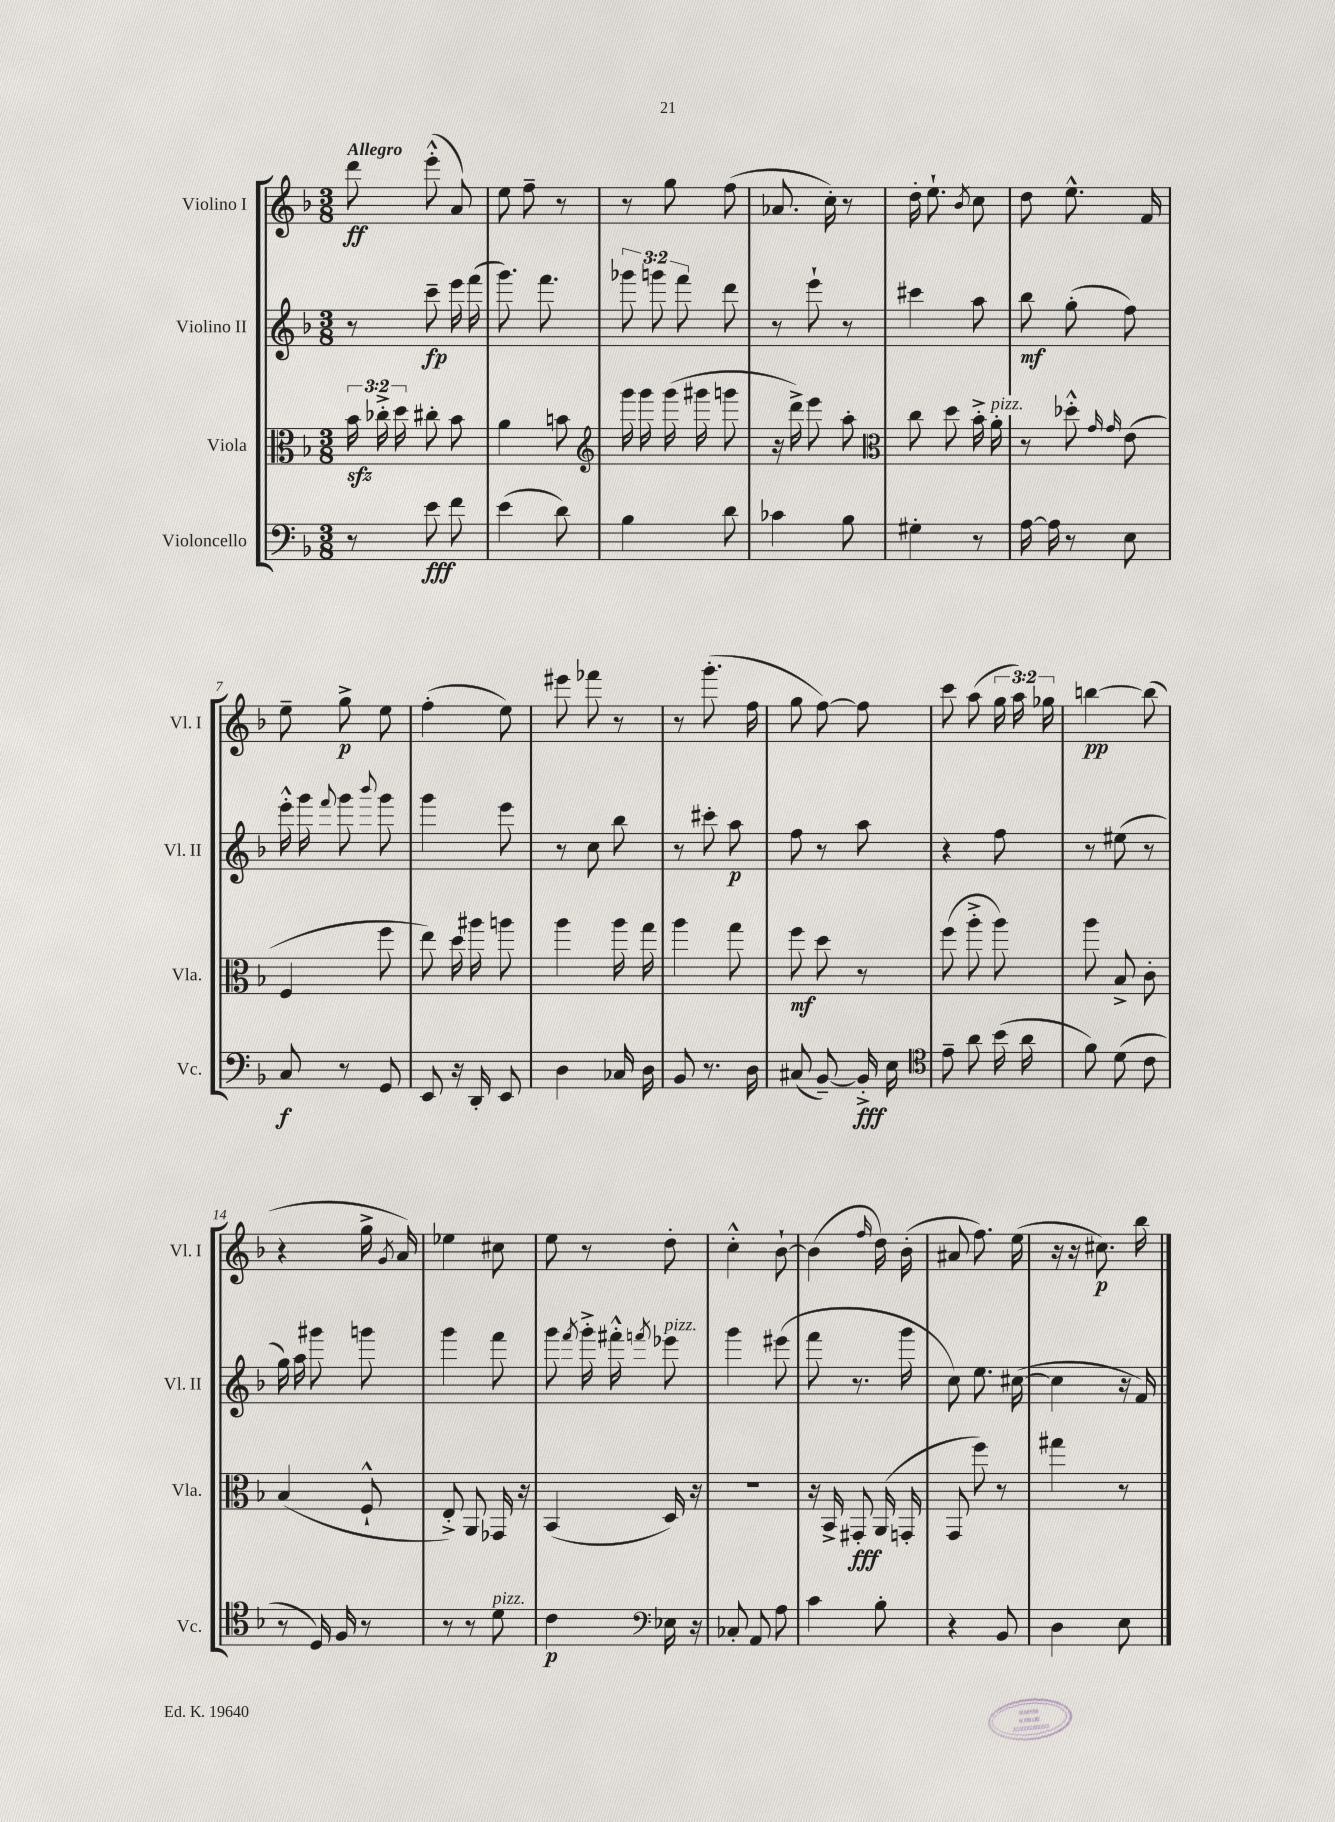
<<
\new StaffGroup <<
\new Staff = "s0" \with { instrumentName = "Violino I" shortInstrumentName = "Vl. I" } {
    \clef treble \key f \major \numericTimeSignature \time 3/8 \override Staff.TupletNumber.text = #tuplet-number::calc-fraction-text \tempo "Allegro"
    \autoBeamOff d'''8\ff e'''8-.-^( a'8) |
    e''8 f''8-- r8 |
    r8 g''8 f''8( |
    aes'8. c''16-.) r8 |
    d''16-. e''8.-! \acciaccatura { bes'8 } c''8 |
    d''8 e''8.-^ f'16 |
    e''8-- g''8->\p e''8 |
    f''4-.( e''8) |
    eis'''8 fes'''8 r8 |
    r8 g'''8.-.( f''16 |
    g''8 f''8~) f''8 |
    c'''8 a''8( \tuplet 3/2 { g''16 a''16) ges''16 } |
    b''4~\pp b''8( |
    r4 g''16-> \acciaccatura { g'8 } a'16) |
    ees''4 cis''8 |
    e''8 r8 d''8-. |
    c''4-.-^ bes'8~-! |
    bes'4( \grace { f''16 } d''16) bes'16-.( |
    ais'8 f''8.) e''16( |
    r16 r16 cis''8.\p) bes''16 \bar "|." |
}
\new Staff = "s1" \with { instrumentName = "Violino II" shortInstrumentName = "Vl. II" } {
    \clef treble \key f \major \numericTimeSignature \time 3/8 \override Staff.TupletNumber.text = #tuplet-number::calc-fraction-text
    \autoBeamOff r8 c'''8--\fp e'''16 f'''16( |
    g'''8.) f'''8. |
    \tuplet 3/2 { ges'''8 g'''8 f'''8 } d'''8 |
    r8 e'''8-! r8 |
    cis'''4 a''8 |
    bes''8\mf g''8-.( f''8) |
    e'''16-.-^ g'''16 \appoggiatura { f'''8 } g'''8 \appoggiatura { bes'''8 } g'''8 |
    g'''4 e'''8 |
    r8 c''8 bes''8 |
    r8 cis'''8-. a''8\p |
    f''8 r8 a''8 |
    r4 f''8 |
    r8 eis''8( r8 |
    g''16) a''16 gis'''8 g'''8 |
    g'''4 f'''8 |
    g'''8 \acciaccatura { f'''8 } g'''16-.-> fis'''16-.-^ \acciaccatura { f'''8 } ees'''8^\markup { \italic "pizz." } |
    g'''4 eis'''8( |
    f'''8 r8. g'''16 |
    c''8) e''8. cis''16~( |
    cis''4 r16 f'16) \bar "|." |
}
\new Staff = "s2" \with { instrumentName = "Viola" shortInstrumentName = "Vla." } {
    \clef alto \key f \major \numericTimeSignature \time 3/8 \override Staff.TupletNumber.text = #tuplet-number::calc-fraction-text
    \autoBeamOff \tuplet 3/2 { bes'16\sfz ces''16-.-> d''16 } cis''8-. bes'8 |
    a'4 b'8 |
    \clef treble g'''16 g'''16 g'''16( gis'''16 g'''8 |
    r16 d'''16->) e'''8 a''8-. |
    \clef alto c''8 d''8 bes'16-.-> a'16-.^\markup { \italic "pizz." } |
    r8 des''8-.-^ \grace { g'16 g'16 } e'8( |
    f4 f''8 |
    e''8) d''16 ais''16 a''8 |
    a''4 a''16 g''16 |
    a''4 g''8 |
    f''8\mf d''8 r8 |
    f''8( a''8-.-> a''8) |
    a''8 bes8-> c'8-. |
    bes4( f8-!-^ |
    e8-.->) a,8 ges,16 r16 |
    bes,4( d16) r16 |
    R4. |
    r16 bes,16-> gis,8-.\fff a,16( g,16-. |
    g,8 f''8) r8 |
    gis''4 r8 \bar "|." |
}
\new Staff = "s3" \with { instrumentName = "Violoncello" shortInstrumentName = "Vc." } {
    \clef bass \key f \major \numericTimeSignature \time 3/8
    \autoBeamOff r8 e'8\fff f'8 |
    e'4( d'8) |
    bes4 d'8 |
    ces'4 bes8 |
    gis4-. r8 |
    a16~ a16 r8 e8 |
    c8\f r8 g,8 |
    e,8 r16 d,16-. e,8 |
    d4 ces16 d16 |
    bes,8 r8. d16 |
    cis8( bes,8~--) bes,16-.->\fff e16 |
    \clef tenor e'8-- a'8 bes'16( a'16 |
    f'8) d'8( c'8 |
    r8 d16) f16 r8 |
    r8 r8 d'8^\markup { \italic "pizz." } |
    c'4\p \clef bass ees16 r16 |
    ces8-. a,8 a8 |
    c'4 bes8-. |
    r4 bes,8 |
    d4 e8 \bar "|." |
}
>>
>>
